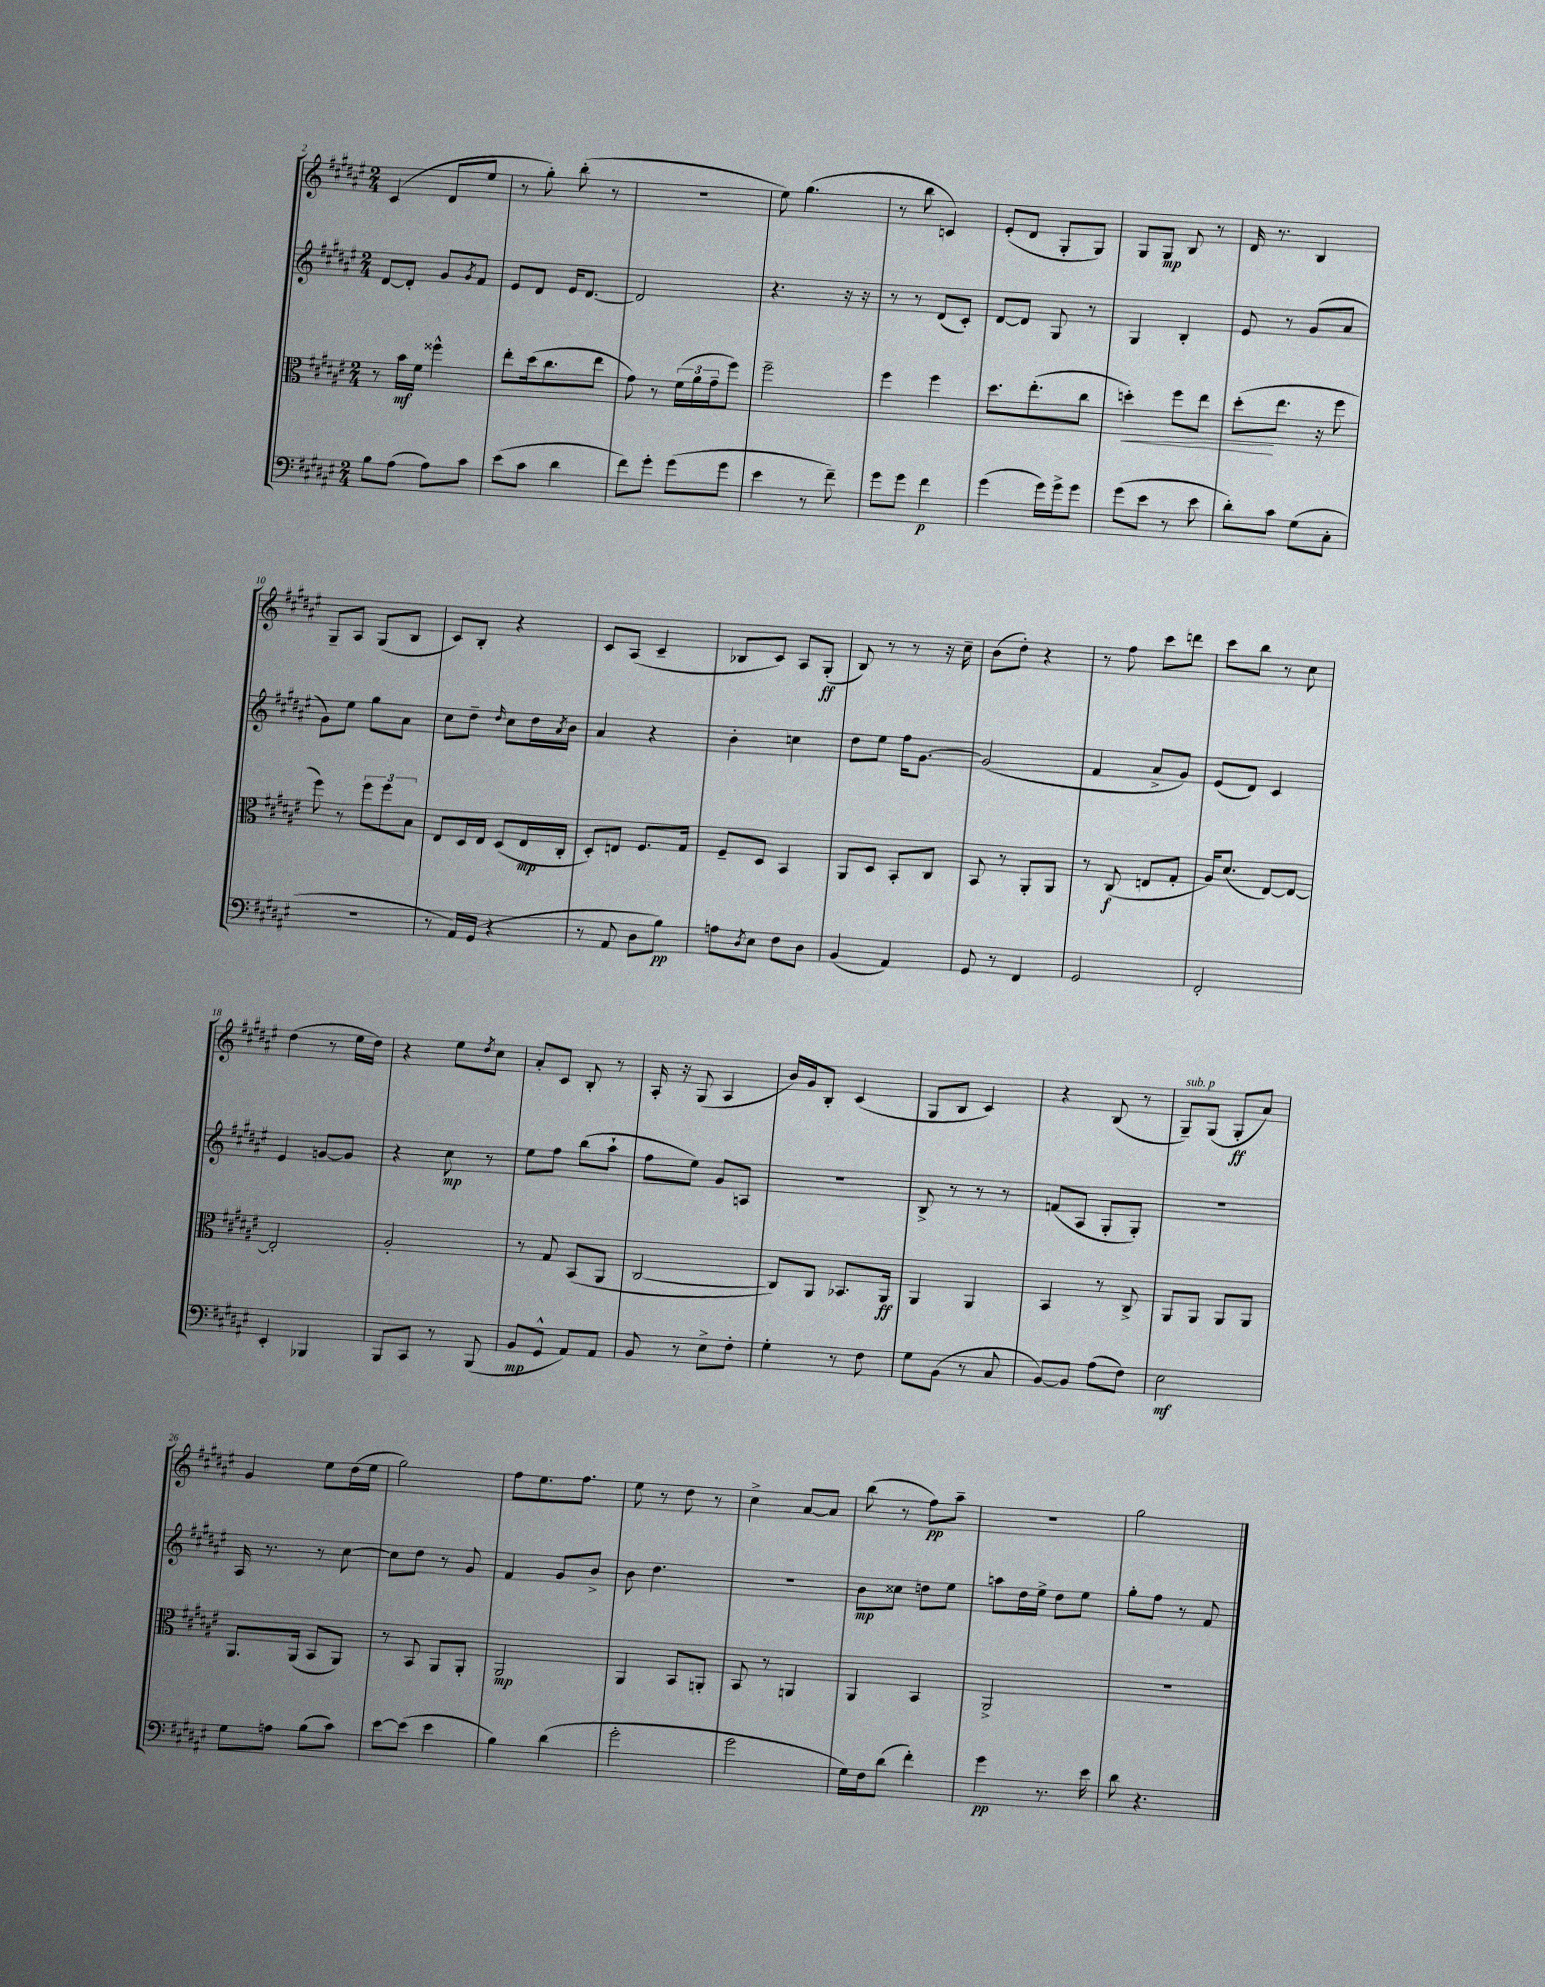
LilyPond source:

<<
\new StaffGroup <<
\new Staff = "s0" {
    \clef treble \key fis \major \numericTimeSignature \time 2/4
    cis'4( dis'8 eis''8 |
    r8 gis''8-.) b''8-.( r8 |
    r2 |
    eis''8) gis''4.( |
    r8 b''8 c'4) |
    eis'8-.( dis'8 gis8-. gis8) |
    gis8 gis8\mp b8 r8 |
    dis'16 r8. b4 |
    gis8-- ais8 gis8( b8 |
    cis'8) b8-. r4 |
    cis'8 ais8( cis'4-- |
    bes8 cis'8) ais8 gis8-.\ff( |
    b8) r8 r8 r16 cis''16-- |
    b'8( dis''8-.) r4 |
    r8 fis''8 cis'''8 d'''8 |
    cis'''8 b''8 r8 cis''8 |
    dis''4( r8 eis''16 dis''16) |
    r4 eis''8 \acciaccatura { dis''8 } cis''8 |
    ais'8-. cis'8 b8-. r8 |
    ais16-. r16 gis8( ais4 |
    b'16) gis'16 b8-. cis'4( |
    gis8 b8 cis'4) |
    r4 b8( r8 |
    gis8--^\markup { \italic "sub. p" }) gis8( gis8-.\ff ais'8) |
    gis'4 eis''8 dis''16( eis''16 |
    gis''2) |
    fis''8 eis''8. fis''8. |
    eis''8 r8 dis''8 r8 |
    cis''4-> ais'8~ ais'8 |
    b''8( r8 fis''8\pp) ais''8-- |
    R2 |
    gis''2 \bar "|." |
}
\new Staff = "s1" {
    \clef treble \key fis \major \numericTimeSignature \time 2/4
    dis'8~ dis'8-. gis'8 \acciaccatura { gis'8 } fis'8 |
    eis'8 dis'8 eis'16 dis'8.~ |
    dis'2 |
    r4. r16 r16 |
    r8 r8 dis'8( cis'8-.) |
    dis'8~ dis'8 gis8 r8 |
    gis4 b4-. |
    eis'8 r8 gis'8( ais'8 |
    gis'8) eis''8 gis''8 ais'8 |
    cis''8 dis''8-- \grace { dis''16 } cis''8 dis''16 \acciaccatura { ais'8 } b'16 |
    ais'4 r4 |
    b'4-. c''4 |
    dis''8 eis''8 fis''16 gis'8.~ |
    gis'2( |
    fis'4 ais'8-> gis'8) |
    eis'8( dis'8) cis'4 |
    eis'4 g'8~ g'8 |
    r4 cis''8\mp r8 |
    eis''8 fis''8 b''8( ais''8-! |
    fis''8 eis''8) gis'8 a8 |
    R2 |
    b8-> r8 r8 r8 |
    f'8( ais8 gis8-. gis8-.) |
    R2 |
    ais16 r8. r8 cis''8~ |
    cis''8 dis''8 r8 gis'8 |
    fis'4 gis'8 b'8-> |
    b'8 dis''4. |
    r2 |
    b'8\mp cisis''8 d''8 eis''8 |
    a''8 dis''16 eis''16-> dis''8 eis''8 |
    gis''8-. fis''8 r8 fis'8 \bar "|." |
}
\new Staff = "s2" {
    \clef alto \key fis \major \numericTimeSignature \time 2/4
    r8 b'16\mf fis'16 fisis''4-^ |
    eis''8-. dis''16( cis''8. eis''8 |
    gis'8) r8 \tuplet 3/2 { fis'16( ais'16 gis'16-- } fis''8) |
    fis''2-- |
    fis''4 fis''4 |
    dis''8. eis''8.-.( cis''8 |
    d''4-.\<) fis''8 eis''8 |
    dis''8-.\!( eis''8. r16 fis''8 |
    fis''8) r8 \tuplet 3/2 { fis''8 fis''8 b8 } |
    eis8 dis16 eis16 dis8( eis16\mp cis16-. |
    dis8-.) e8 fis8. gis16 |
    fis8-- dis8 b,4 |
    ais,8 dis8 b,8-. cis8 |
    b,8 r8 ais,8-. ais,8 |
    r8 cis8\f( e8 gis8-. |
    ais16) dis'8.( eis8~) eis8~ |
    eis2-. |
    ais2-. |
    r8 gis8 b,8( ais,8 |
    cis2~ |
    cis8) ais,8 bes,8. ais,16\ff |
    ais,4 ais,4 |
    b,4 r8 cis8-> |
    ais,8 ais,8 ais,8 ais,8 |
    ais,8. ais,16( b,8 ais,8) |
    r8 b,8 ais,8 ais,8-. |
    ais,2\mp |
    ais,4 b,8 a,8-. |
    b,8 r8 a,4 |
    ais,4 b,4 |
    ais,2-> |
    R2 \bar "|." |
}
\new Staff = "s3" {
    \clef bass \key fis \major \numericTimeSignature \time 2/4
    b8 ais8( ais8) cis'8 |
    eis'8( cis'8 dis'4 |
    fis'8) gis'8-. gis'8( gis'8 |
    eis'4 r8 fis'8--) |
    gis'8 gis'8 fis'4\p |
    gis'4( gis'16) gis'16-> gis'8 |
    gis'8( eis'8 r8 eis'8 |
    dis'8-.) cis'8 gis8( cis8-. |
    R2 |
    r8 ais,16) gis,16( r4 |
    r8 ais,8 dis8 b8\pp) |
    a8 \acciaccatura { dis8 } eis8 fis8 dis8 |
    b,4( ais,4) |
    gis,8 r8 fis,4 |
    gis,2 |
    fis,2-. |
    eis,4-. bes,,4 |
    b,,8 cis,8 r8 b,,8( |
    b,8\mp gis,8-^ ais,8) ais,8 |
    b,8 r8 eis8-> fis8-. |
    gis4-. r8 fis8 |
    gis8 b,8( r8 cis8 |
    b,8~) b,8 ais8( fis8) |
    eis2\mf |
    gis8 a8 b8( cis'8) |
    eis'8~ eis'8( eis'4 |
    b4) dis'4( |
    gis'2-. |
    gis'2 |
    gis16) fis16 dis'8( fis'4-.) |
    gis'4\pp r8. eis'16 |
    dis'8 r4. \bar "|." |
}
>>
>>
\layout { \context { \Score currentBarNumber = #2 } }
